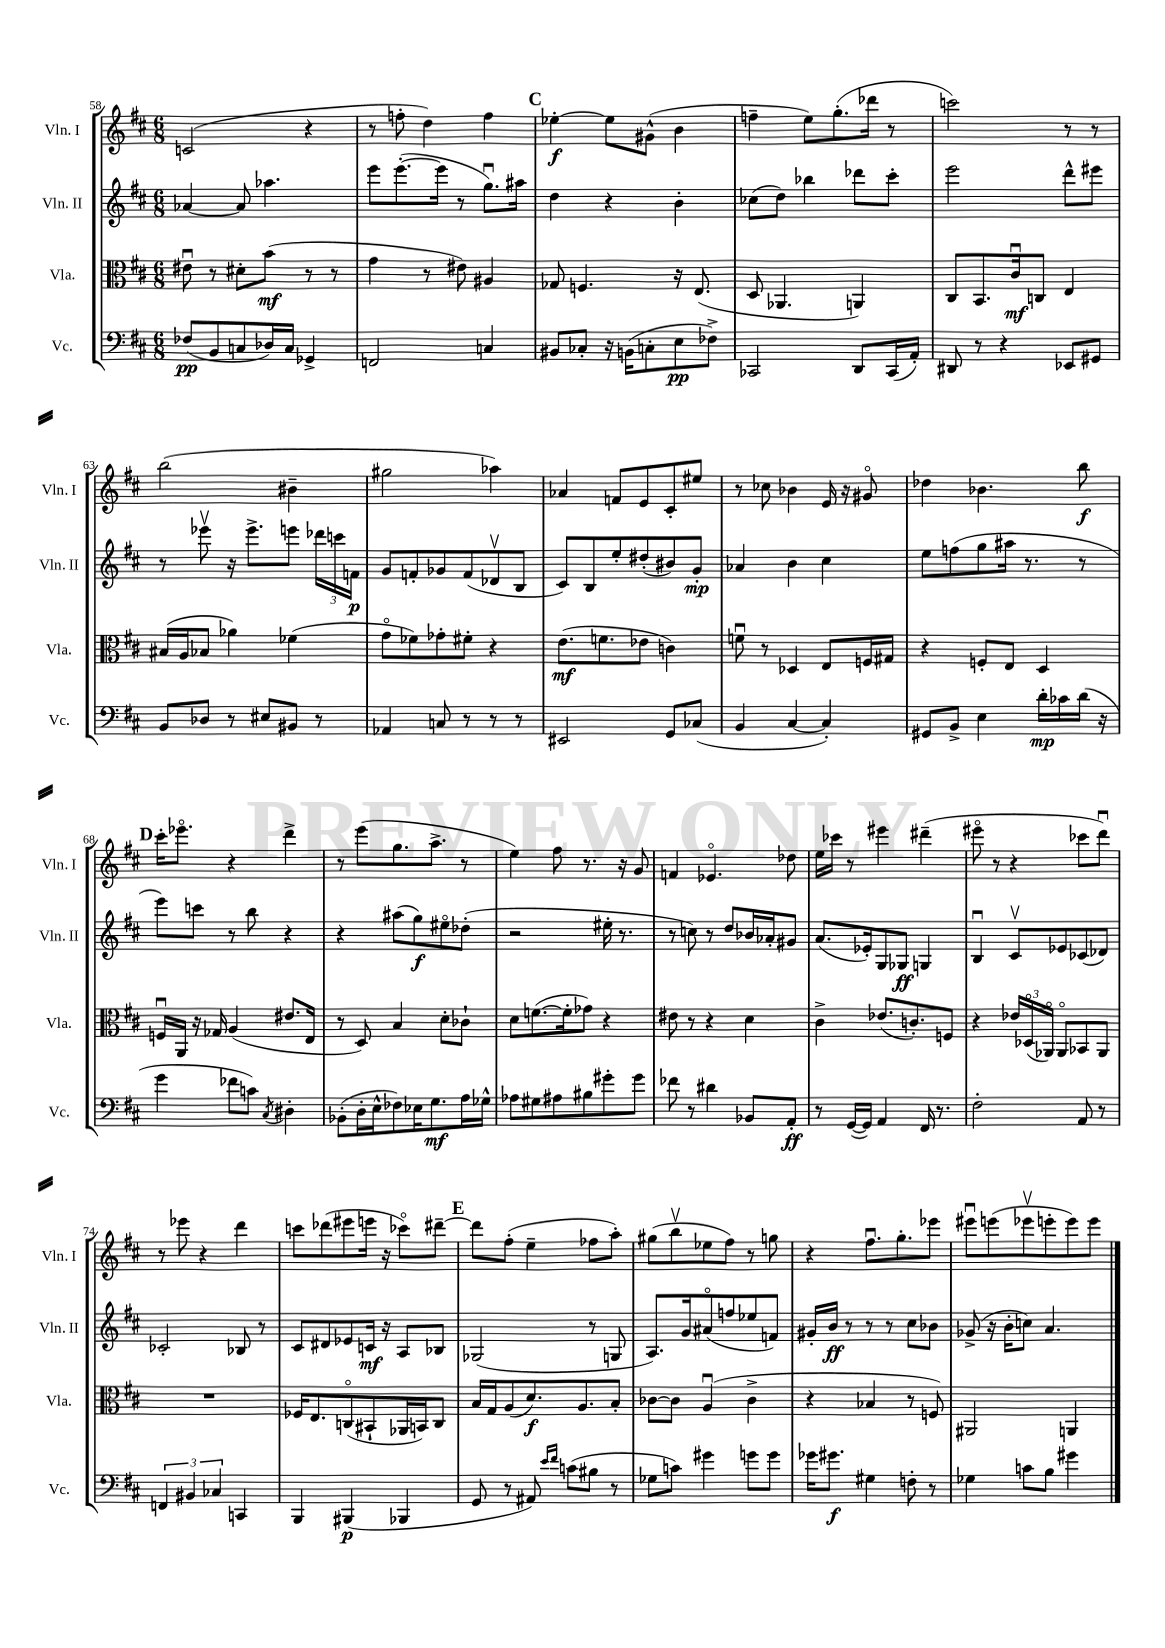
<<
\new StaffGroup <<
\new Staff = "s0" \with { instrumentName = "Vln. I" shortInstrumentName = "Vln. I" } {
    \clef treble \key d \major \numericTimeSignature \time 6/8
    \autoBeamOff c'2( r4 |
    r8 f''8-. d''4) f''4 |
    \mark \markup { \bold "C" } ees''4~-.\f ees''8[ gis'8]-^( b'4 |
    f''4-- e''8[) g''8.-.( des'''16] r8 |
    c'''2) r8 r8 |
    b''2( bis'4-- |
    gis''2 aes''4) |
    aes'4 f'8[ e'8 cis'8-. eis''8] |
    r8 ces''8 bes'4 e'16 r16 gis'8\flageolet |
    des''4 bes'4. b''8\f |
    \mark \markup { \bold "D" } cis'''16[-. ees'''8.]\flageolet r4 d'''4-> |
    r8 e'''8[( g''8. a''8.]-> r8 |
    e''4) fis''8 r8. r16 g'8 |
    f'4 ees'4.\flageolet des''8 |
    e''16[ ces'''16] r8 eis'''4 dis'''4--( |
    eis'''8\flageolet r8 r4 ces'''8[ d'''8]\downbow) |
    r8 ees'''8 r4 d'''4 |
    c'''8[ des'''8( eis'''8 e'''16] r16 ces'''8[\flageolet) dis'''8]~-- |
    \mark \markup { \bold "E" } dis'''8[ fis''8]-.( e''4-- fes''8[ a''8]-.) |
    gis''8[( b''8\upbow ees''8 fis''8]) r8 g''8 |
    r4 fis''8.[\downbow g''8.-. ees'''8] |
    eis'''8[\downbow e'''8( ees'''8\upbow e'''8-. e'''8) e'''8] \bar "|." |
}
\new Staff = "s1" \with { instrumentName = "Vln. II" shortInstrumentName = "Vln. II" } {
    \clef treble \key d \major \numericTimeSignature \time 6/8
    \autoBeamOff aes'4~ aes'8 aes''4. |
    e'''8[ e'''8.~-.( e'''16] r8 g''8.[\downbow) ais''16] |
    \mark \markup { \bold "C" } d''4 r4 b'4-. |
    ces''8[( d''8]) bes''4 des'''8[ cis'''8]-. |
    e'''2 d'''8[-^ eis'''8] |
    r8 ees'''8\upbow r16 ees'''8.[-> e'''8] \tuplet 3/2 { des'''16[ c'''16 f'16]\p } |
    g'8[ f'8-. ges'8 f'8( des'8\upbow b8] |
    cis'8[) b8 e''8-. dis''8-.( bis'8) g'8]-.\mp |
    aes'4 b'4 cis''4 |
    e''8[ f''8( g''8 ais''16] r8. r8 |
    \mark \markup { \bold "D" } e'''8[) c'''8] r8 b''8 r4 |
    r4 ais''8[( g''8\f) eis''8\flageolet des''8]-.( |
    r2 eis''16-. r8. |
    r8 c''8) r8 d''8[ bes'16 aes'16-. gis'8] |
    a'8.[( ees'16-.) g8 ges8]\ff g4 |
    b4\downbow cis'8[\upbow ees'8 ces'8( des'8]) |
    ces'2-. bes8 r8 |
    cis'8[ dis'8 ees'8 c'16]\mf r16 a8[ bes8] |
    \mark \markup { \bold "E" } ges2( r8 g8 |
    a8.[) g'16 ais'8\flageolet( f''8 ees''8 f'8]) |
    gis'16[-. b'16]\ff r8 r8 r8 cis''8[ bes'8] |
    ges'8->( r16 b'16[-. c''8]) a'4. \bar "|." |
}
\new Staff = "s2" \with { instrumentName = "Vla." shortInstrumentName = "Vla." } {
    \clef alto \key d \major \numericTimeSignature \time 6/8
    \autoBeamOff eis'8\downbow r8 dis'8[-. b'8]\mf( r8 r8 |
    g'4 r8 eis'8) ais4 |
    \mark \markup { \bold "C" } ges8 f4. r16 e8.( |
    d8 aes,4. a,4) |
    cis8[ b,8. cis'16\downbow\mf c8] e4 |
    bis16[( a16 bes8] aes'4) fes'4( |
    g'8[\flageolet fes'8) ges'8-. fis'8]-. r4 |
    e'8.[\mf( f'8. ees'8] c'4) |
    f'8\downbow r8 des4 e8[ f16 gis16] |
    r4 f8[-. e8] d4 |
    \mark \markup { \bold "D" } f16[\downbow a,16] r16 ges16 a4( eis'8.[ e16] |
    r8 d8) b4 d'8[-. ces'8]-! |
    d'8[ f'8.~( f'16-. ges'8]) r4 |
    eis'8 r8 r4 d'4 |
    cis'4-> ees'8.[( c'8.-.) f8] |
    r4 \tuplet 3/2 { ees'16[ des16\flageolet( aes,16]\flageolet) } aes,8[\flageolet bes,8 aes,8] |
    R2. |
    fes16[ e8. c8\flageolet( bis,8-! aes,16 b,16) c8] |
    \mark \markup { \bold "E" } b16[ g16 a8( d'8.\f) a8. b8]-. |
    ces'8[~ ces'8] a4\downbow( ces'4-> |
    r4 bes4 r8 f8) |
    ais,2 a,4 \bar "|." |
}
\new Staff = "s3" \with { instrumentName = "Vc." shortInstrumentName = "Vc." } {
    \clef bass \key d \major \numericTimeSignature \time 6/8
    \autoBeamOff fes8[\pp( b,8 c8 des16) c16] ges,4-> |
    f,2 c4 |
    \mark \markup { \bold "C" } bis,8[ ces8]-. r16 b,16[( c8-. e8\pp fes8]->) |
    ces,2 d,8[ ces,16( a,16]-.) |
    dis,8 r8 r4 ees,8[ gis,8] |
    b,8[ des8] r8 eis8[ bis,8] r8 |
    aes,4 c8 r8 r8 r8 |
    eis,2 g,8[ ces8]( |
    b,4 cis4~ cis4-.) |
    gis,8[ b,8]-> e4 d'16[-.\mp ces'16 d'16]( r16 |
    \mark \markup { \bold "D" } g'4 fes'8[ c'8]) \acciaccatura { cis8 } dis4-. |
    bes,8[-.( d16-. e16-^ fes8) ees16 g8.\mf a16 ges16]-^ |
    aes8[ gis8 ais8 bis8 gis'8-. gis'8] |
    fes'8 r8 dis'4 bes,8[ a,8]-.\ff |
    r8 g,16[~( g,16]) a,4 fis,16 r8. |
    fis2-. a,8 r8 |
    \tuplet 3/2 { f,4 bis,4 ces4 } c,4 |
    b,,4 bis,,4\p( bes,,4 |
    \mark \markup { \bold "E" } g,8 r8 ais,8) \grace { e'16[ fis'16] } c'8[( bis8] r8 |
    ges8[ c'8]) gis'4 g'8[ g'8] |
    ges'16[ gis'8.]\f gis4 f8-. r8 |
    ges4 c'8[ b8] gis'4 \bar "|." |
}
>>
>>
\layout { \context { \Score currentBarNumber = #58 } }
